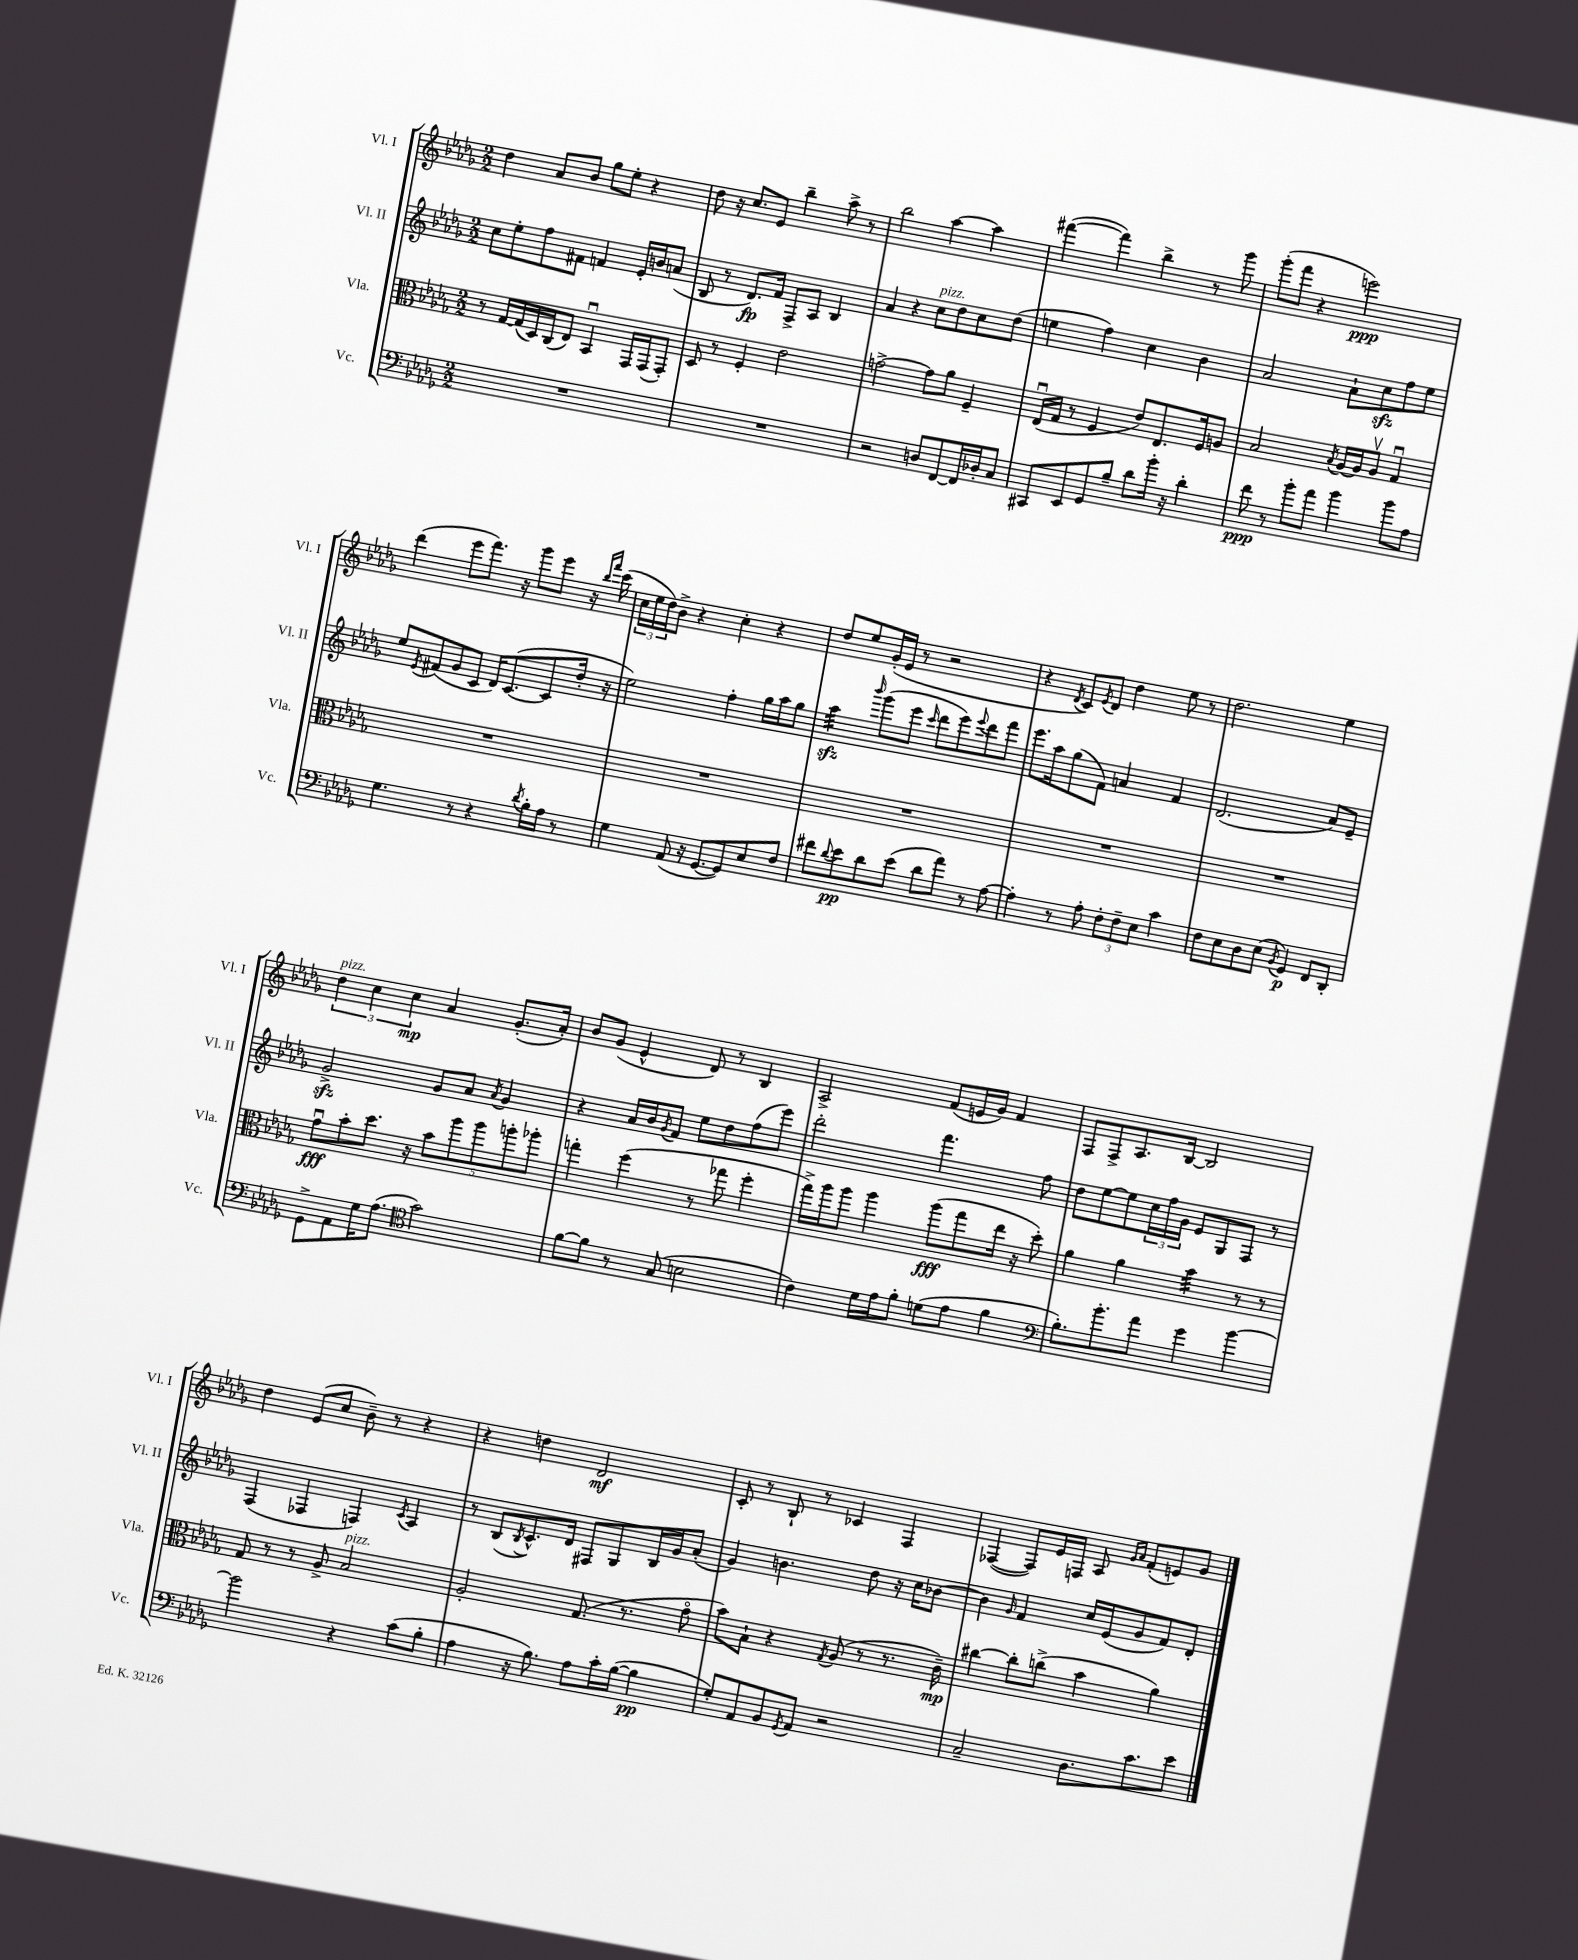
<<
\new StaffGroup <<
\new Staff = "s0" \with { instrumentName = "Vl. I" shortInstrumentName = "Vl. I" } {
    \clef treble \key des \major \numericTimeSignature \time 2/2
    des''4 aes'8 bes'8 ges''8 ees''8-. r4 |
    des''8 r16 c''8. ees'8 bes''4-- aes''8-> r8 |
    bes''2 aes''4~ aes''4 |
    fis'''4~( fis'''4) bes''4-> r8 ges'''8 |
    ges'''8-.( f'''8 r4 e'''2\ppp) |
    des'''4( ees'''8 f'''8.) r16 ges'''8 ees'''8 r16 \grace { bes''16 f'''16 } c'''16( |
    \tuplet 3/2 { c''16 ees''16 des''16) } bes'8-> r4 c''4-. r4 |
    des''8 ees''8 ges'16-.( ees'16 r8 r2 |
    r4 \acciaccatura { des'8 } c'8) \acciaccatura { ees'8 } des'8 des''4 ees''8 r8 |
    des''2. ees''4 |
    \tuplet 3/2 { des''4^\markup { \italic "pizz." } c''4 c''4\mp } aes'4 ges'8.-.( aes'16-.) |
    bes'8 ges'8( ees'4-^ des'8) r8 bes4 |
    aes2-> f'8( e'16 ges'16) f'4 |
    f8 f8-> aes8. bes16~ bes2 |
    des''4 ees'8( c''8 bes'8--) r8 r4 |
    r4 d''4 des'2\mf |
    c'8-. r8 bes8-! r8 ces'4 f4 |
    fes4~( fes8) ees'16 f16 aes8 \grace { ges'16 aes'16 } f'8-.( e'8) ges'8 \bar "|." |
}
\new Staff = "s1" \with { instrumentName = "Vl. II" shortInstrumentName = "Vl. II" } {
    \clef treble \key des \major \numericTimeSignature \time 2/2
    c''8 ees''8-. f''8 fis'8 f'4 ees'16-. b'16 a'8( |
    bes8 r8 des'8.\fp) f'16 f8-> aes8 bes4 |
    aes'4 r4 c''8^\markup { \italic "pizz." } des''8 c''8 des''8( |
    e''4 f''4) c''4 bes'4 |
    aes'2 aes'8-! c''8\sfz f''8 ees''8 |
    ees''8 \acciaccatura { ees'8 } fis'8( ges'8 c'8 des'16) c'8.~( c'8 des''16-. r16 |
    ees''2) f''4-. ges''16 aes''16 ges''8 |
    aes''4:32\sfz \grace { bes'''16 } ges'''8( ees'''8 \grace { c'''16 } des'''8 ees'''8) \appoggiatura { ees'''8 } des'''8 f'''8 |
    ees'''8. aes''16 ges''8( f'8) a'4 f'4 |
    des'2.( aes'8) ees'8-- |
    ges'2->\sfz ges'8 aes'8 \acciaccatura { aes'8 } ges'4 |
    r4 aes'16 bes'16 \acciaccatura { ges'8 } f'8 ees''8 des''8 f''8( ees'''8) |
    des'''2-. f'''4. f''8 |
    des''8 ees''8~ ees''8 \tuplet 3/2 { c''16 f''16 ges'16 } ees'8 ges8 f8 r8 |
    f4( fes4 f4) \acciaccatura { c'8 } aes4 |
    r8 bes8( \acciaccatura { bes8 } c'8.-^) des'16 fis8 ges8 bes16 ges'16 aes'8-.( |
    ges'4) b'4. des''8 r16 c''16 bes'8~ |
    bes'4 \grace { ges'16 } f'4 c''16 ees'16( ges'8 f'8) des'8-. \bar "|." |
}
\new Staff = "s2" \with { instrumentName = "Vla." shortInstrumentName = "Vla." } {
    \clef alto \key des \major \numericTimeSignature \time 2/2
    r8 ges16~ ges16( des16) c16( ees8) bes,4\downbow ges,16 ges,16( ges,8-.) |
    des8 r8 f4-. ees'2 |
    g'2~-> g'8 aes'8 f4-- |
    ees16\downbow( ges16 r8 f4 ees'8) ees8. f16 a8 |
    bes2 \acciaccatura { bes8 } aes16~ aes16 aes8\upbow ges4\downbow |
    R1 |
    R1 |
    R1 |
    R1 |
    R1 |
    ges'8\downbow\fff bes'8-. des''8. r16 \tuplet 5/4 { bes'8 aes''8 aes''8 a''8-. aes''8-. } |
    g''4-. f''4( r8 ges''8 f''4-. |
    ges''16->) aes''16 aes''8 aes''4 aes''8\fff( ges''8 ees''16 r16 des''8-.) |
    aes'4 aes'4 bes'4:32 r8 r8 |
    ges8 r8 r8 aes8-> bes2^\markup { \italic "pizz." } |
    aes2-. ges8.( r8. ges'8\flageolet |
    bes'8) bes8-! r4 \acciaccatura { ges8 } aes8( r8 r8. c'16--\mp) |
    cis''4~ cis''8-. c''8->( bes'4 aes'4) \bar "|." |
}
\new Staff = "s3" \with { instrumentName = "Vc." shortInstrumentName = "Vc." } {
    \clef bass \key des \major \numericTimeSignature \time 2/2
    R1 |
    R1 |
    r2 d8 f,8~ f,16 des16-. c8 |
    cis,8 ees,8 ges,8 bes8-- des'8 bes'16-. r16 des'4-. |
    f'8\ppp r8 bes'8-. aes'8 bes'4 bes'8 aes8 |
    ges4. r8 r4 \acciaccatura { des'8 } bes16-. aes16 r8 |
    ges4 aes,8( r16 ges,8.~ ges,8) ees8 f8 |
    fis'8 \appoggiatura { des'8 } ees'8\pp des'8 ees'8( des'8 aes'8) r8 aes8~ |
    aes4-. r8 aes8-. \tuplet 3/2 { f8-. f8-- ees8 } c'4 |
    f8 ees8 des8 ees8( \acciaccatura { bes,8 } ges,4\p) f,8 des,8-. |
    ges,8-> aes,8 ges16 aes8.( \clef tenor ges'2) |
    f'8~ f'8 r8 ges8( b2 |
    c'4) des'16 ees'16 f'8-. d'8( ees'8 f'4 |
    \clef bass bes8.-.) bes'8.-. aes'8 ges'4 bes'4~ |
    bes'2 r4 c'8( bes8-. |
    aes4 r16 bes8.) aes8 c'16-. bes16~( bes4\pp |
    ges8-.) aes,8 bes,8 \acciaccatura { ges,8 } aes,8 r2 |
    c2-- des8. c'8. ees'8 \bar "|." |
}
>>
>>
\layout { \context { \Score \remove "Bar_number_engraver" } }
